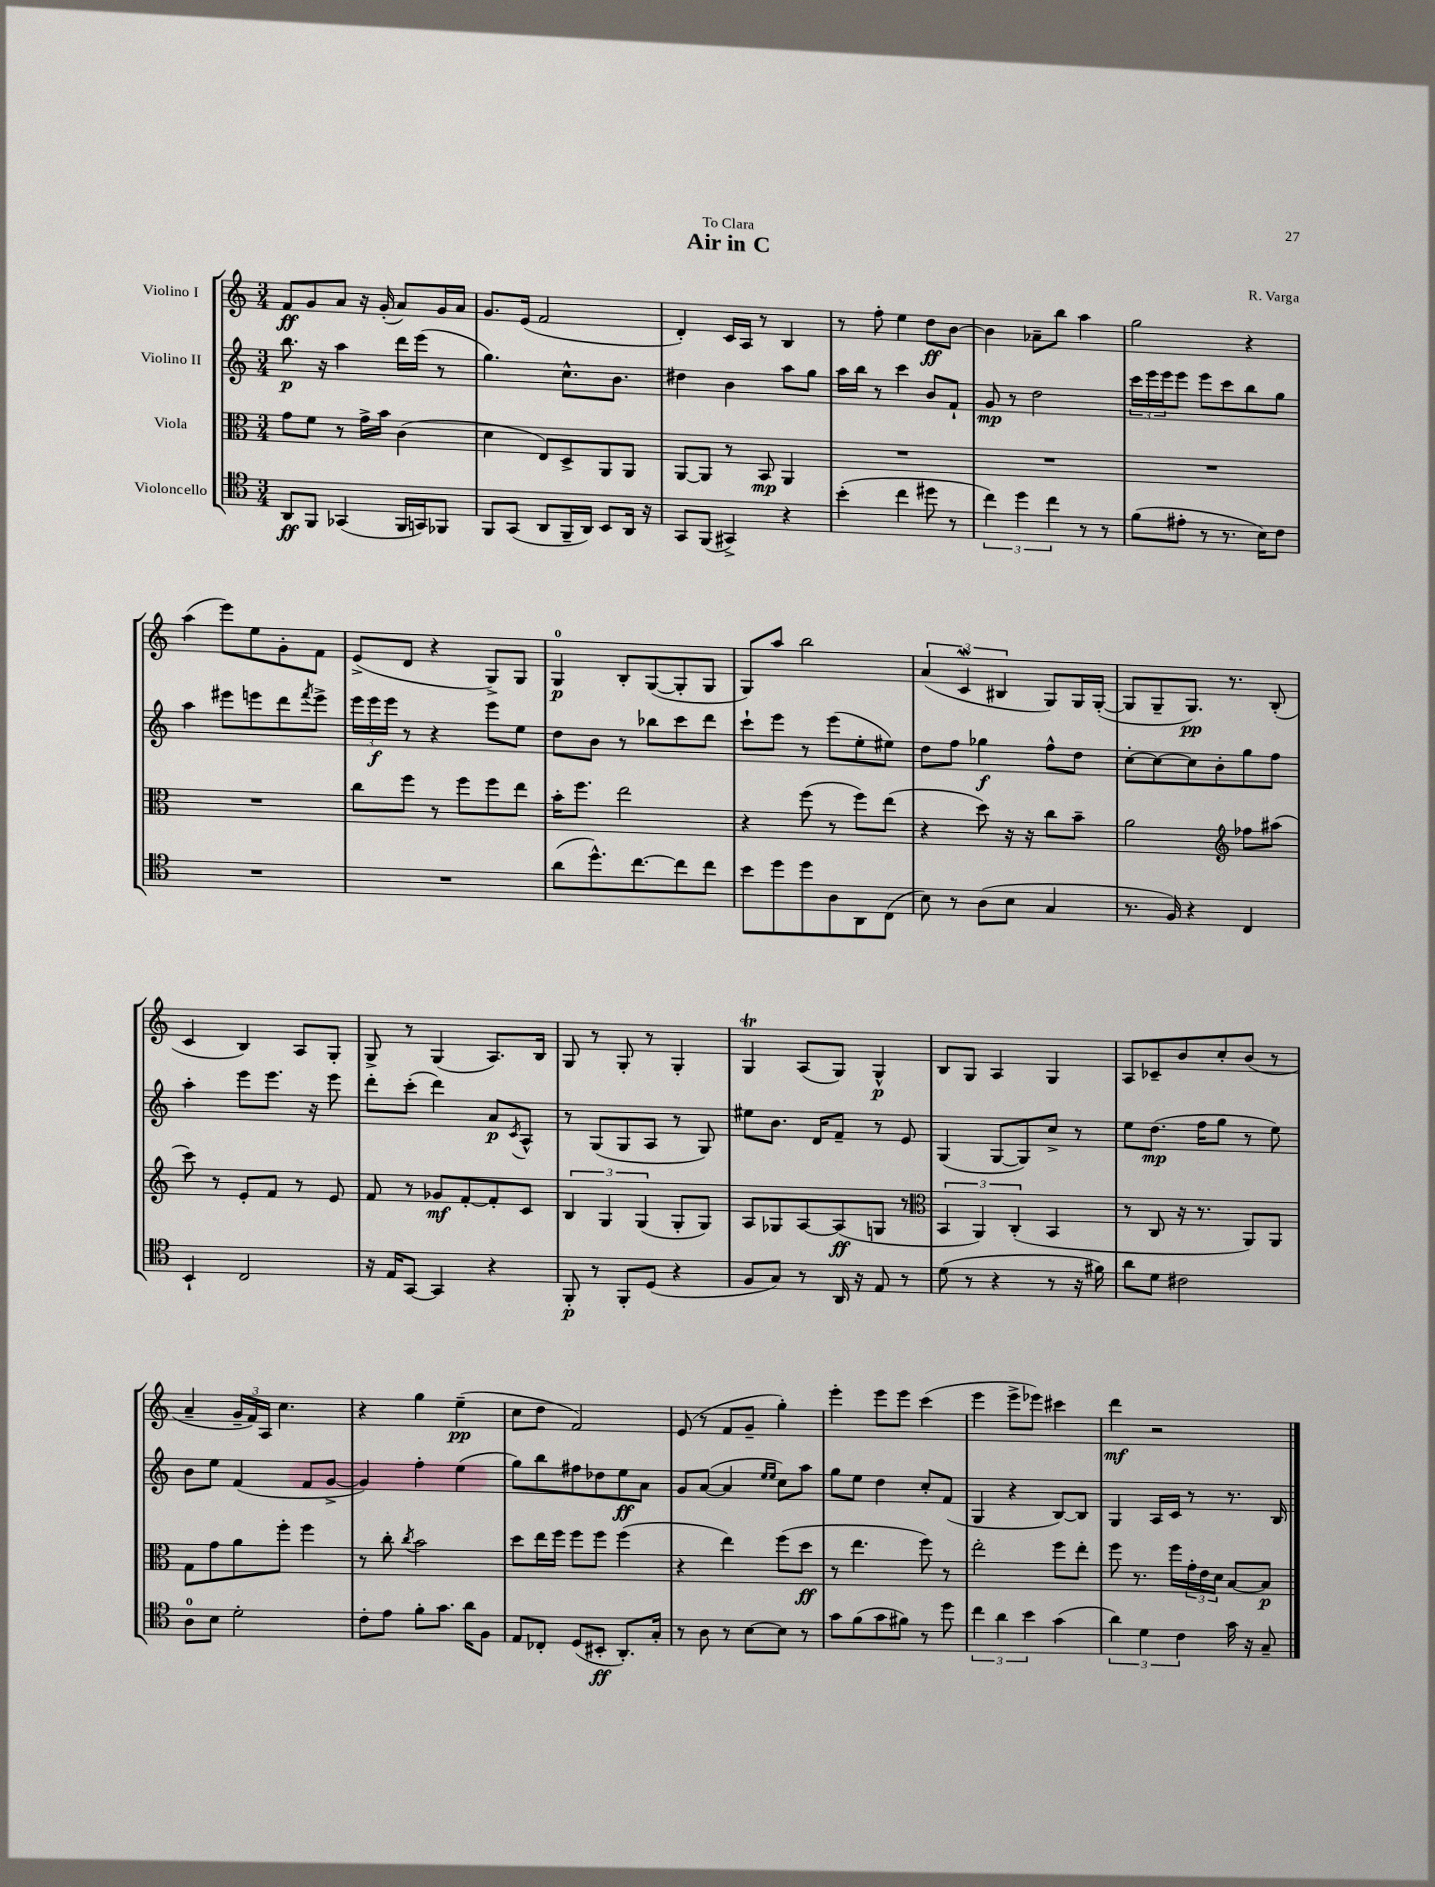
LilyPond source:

\header { title = "Air in C" composer = "R. Varga" dedication = "To Clara" }
<<
\new StaffGroup <<
\new Staff = "s0" \with { instrumentName = "Violino I" } {
    \clef treble \key c \major \numericTimeSignature \time 3/4
    f'8\ff g'8 a'8 r16 g'16-.( a'8) g'16 a'16 |
    g'8. e'16( f'2 |
    d'4-.) c'16 a16 r8 b4 |
    r8 f''8-. e''4 d''8\ff b'8~ |
    b'4 aes'8-- b''8 a''4 |
    g''2 r4 |
    a''4( e'''8) e''8 g'8-. f'8 |
    e'8->( d'8 r4 g8->) g8 |
    g4-0\p b8-. g8~( g8-. g8 |
    g8) a''8 b''2 |
    \tuplet 3/2 { a'4( c'4\mordent bis4 } g8) g16 g16~-.( |
    g8 g8-- g8.\pp) r8. b8-.( |
    c'4 b4) a8 g8-. |
    g8-> r8 g4( a8.) b16 |
    g8 r8 g8-. r8 g4-. |
    g4\trill a8( g8) g4-^\p |
    b8 g8 a4 g4 |
    a8 ces'8-- b'8 c''8-. b'8( r8 |
    a'4-- \tuplet 3/2 { g'16-- f'16) a16 } c''4. |
    r4 g''4 e''4--\pp( |
    c''8 d''8 f'2) |
    e'8( r8 f'8 g'8-- g''4-.) |
    e'''4-. e'''8 e'''8 c'''4( |
    e'''4 e'''8-> ees'''8) cis'''4 |
    d'''4\mf r2 \bar "|." |
}
\new Staff = "s1" \with { instrumentName = "Violino II" } {
    \clef treble \key c \major \numericTimeSignature \time 3/4
    b''8.\p r16 a''4 d'''16 e'''16( r8 |
    g''4.) c''8.-^ b'8. |
    dis''4 b'4 a''8 g''8 |
    a''16 b''16 r8 c'''4 b'8 f'8-! |
    g'8\mp r8 d''2 |
    \tuplet 3/2 { c'''16 e'''16 e'''16 } e'''8 e'''8 c'''8 b''8 g''8 |
    a''4 eis'''8 e'''8 d'''8 \acciaccatura { f'''8 } e'''8-> |
    \tuplet 3/2 { e'''16 e'''16\f e'''16 } r8 r4 e'''8 e''8 |
    d''8 b'8 r8 bes''8 c'''8 d'''8 |
    c'''8-! e'''8 r8 e'''8( e''8-. eis''8) |
    d''8 f''8 ges''4\f f''8-^ d''8 |
    c''8~-. c''8~ c''8 b'8-. g''8 f''8 |
    a''4-. e'''8 e'''8. r16 e'''8 |
    d'''8-. c'''8-.( d'''4) a'8\p \acciaccatura { c'8 } a8-^ |
    r8 g8( g8 a8 r8 g8) |
    eis''8 b'8. d'16 f'8-- r8 e'8 |
    g4( g8~ g8) c''8-> r8 |
    e''8 d''8.\mp( f''16 g''8 r8 e''8) |
    b'8 e''8 f'4( f'8 g'8~-> |
    g'4) f''4-. e''4( |
    g''8) b''8 fis''8 des''8 e''8\ff a'8 |
    g'8 a'8~( a'4 \grace { e''16 e''16 } c''8) a''8 |
    g''8 e''8 d''4 c''8-. f'8( |
    g4 r4 b8~) b8 |
    g4 a16 c'16 r8 r8. b16 \bar "|." |
}
\new Staff = "s2" \with { instrumentName = "Viola" } {
    \clef alto \key c \major \numericTimeSignature \time 3/4
    g'8 f'8 r8 g'16-> b'16 c'4( |
    d'4 e8) d8-> a,8 a,8 |
    a,8~ a,8 r8 b,8\mp a,4 |
    R2. |
    R2. |
    R2. |
    R2. |
    c''8 f''8 r8 f''8 f''8 e''8 |
    b'16-. f''8. e''2 |
    r4 f''8( r8 f''8) e''8( |
    r4 d''8) r16 r16 c''8 b'8-- |
    a'2 \clef treble fes''8 ais''8( |
    c'''8) r8 e'8-. f'8 r8 e'8 |
    f'8 r8 ges'8\mf f'8~-. f'8-. c'8 |
    \tuplet 3/2 { b4 g4 g4( } g8-. g8) |
    a8 ges8 a8~ a8\ff( g8 r8 |
    \clef alto \tuplet 3/2 { b,4 a,4) c4-.( } b,4 |
    r8 c8 r16 r8. a,8) a,8 |
    g8 g'8 a'8 f''8-. f''4 |
    r8 c''8-. \acciaccatura { c''8 } b'2 |
    d''8 e''16 f''16 f''8 f''8 f''4( |
    r4 e''4) f''8( d''8\ff |
    r8 e''4. f''8) r8 |
    e''2-. f''8 e''8-. |
    f''8 r8. f''16 \tuplet 3/2 { g'16-. e'16 d'16 } b8~ b8\p \bar "|." |
}
\new Staff = "s3" \with { instrumentName = "Violoncello" } {
    \clef tenor \key c \major \numericTimeSignature \time 3/4
    a,8\ff f,8 ges,4( f,16 g,16) fes,8 |
    f,8 g,8( a,8 f,16-- a,16) b,8 a,16 r16 |
    g,8 f,8( gis,4->) r4 |
    b'4-.( c''4 dis''8 r8 |
    \tuplet 3/2 { c''4) d''4 c''4 } r8 r8 |
    f'8( eis'8-. r8 r8. b16) c'8 |
    R2. |
    R2. |
    a'8( d''8.-^) c''8.~ c''8 c''8 |
    b'8 d''8 d''8 a8 a,8 c8( |
    b8) r8 a8( b8 g4 |
    r8. f16) r4 c4 |
    b,4-! c2 |
    r16 e16 g,8~ g,4 r4 |
    f,8-.\p r8 f,8-. d8( r4 |
    f8 g8) r8 a,16 r16 e8 r8 |
    d'8( r8 r4 r8 r16 fis'16) |
    a'8 d'8 cis'2 |
    a8-0 b8 d'2-. |
    c'8-. e'8 f'8-. g'8. a'16 f8 |
    e8 ces8-. d8( bis,8-.\ff a,8.-.) g16-. |
    r8 a8 r8 b8~ b8 r8 |
    g'8 f'8( g'8 fis'8) r8 d''8 |
    \tuplet 3/2 { c''4 a'4 b'4 } g'4( |
    \tuplet 3/2 { a'4) d'4 c'4 } g'16 r16 g8-- \bar "|." |
}
>>
>>
\layout { \context { \Score \remove "Bar_number_engraver" } }
